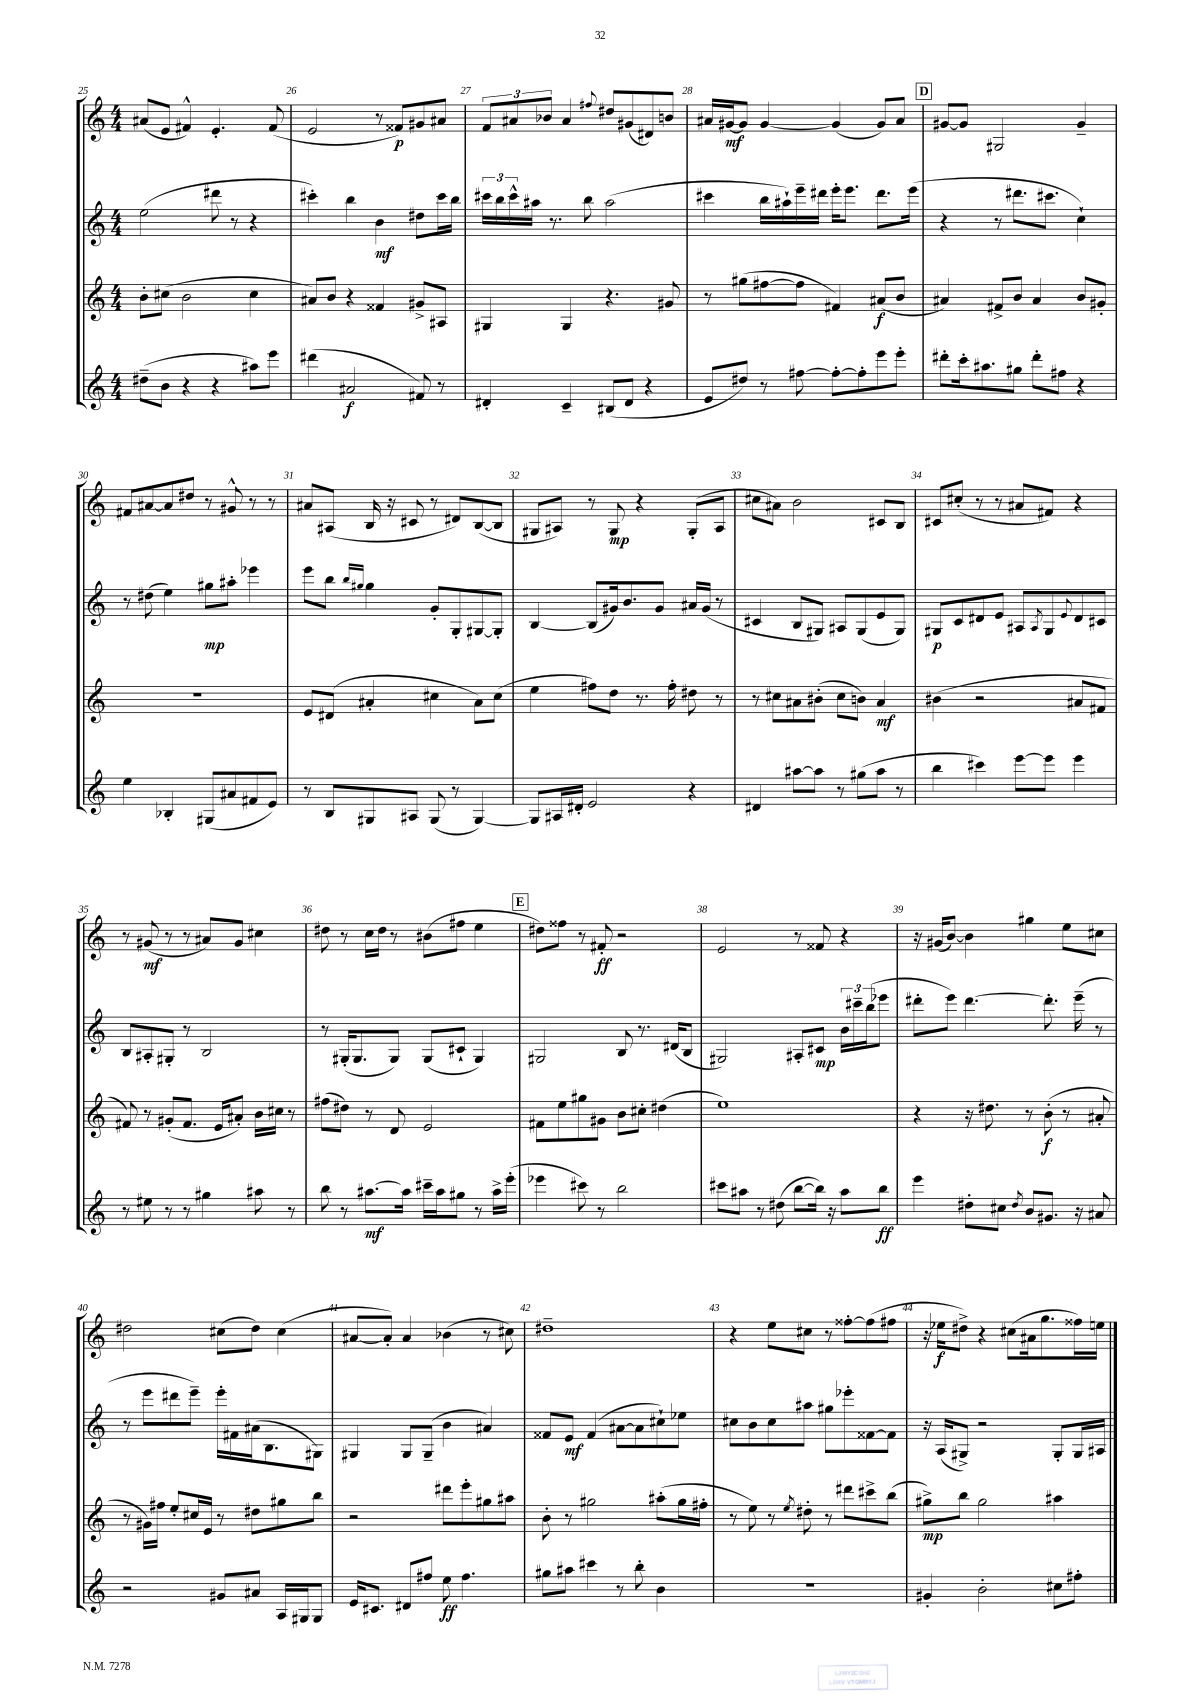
<<
\new StaffGroup <<
\new Staff = "s0" {
    \clef treble \key c \major \numericTimeSignature \time 4/4
    ais'8( e'8 fis'4-^) e'4.-. fis'8( |
    e'2 r8 fisis'8\p) gis'8 ais'8 |
    \tuplet 3/2 { f'8 ais'8 bes'8 } ais'4 \appoggiatura { fis''8 } dis''8 gis'8( dis'8) b'8 |
    ais'16 gis'16~\mf gis'8 gis'4~ gis'4( gis'8) ais'8 |
    \mark \markup { \box "D" } gis'8~ gis'8 gis2 gis'4-- |
    fis'8 ais'8~ ais'8 dis''8 r8 gis'8-^ r8 r8 |
    ais'8 ais8( b16 r16 cis'8 r8 dis'8) b8~( b8 |
    gis8 ais8) r8 gis8\mp r4 gis8-.( ais8 |
    cis''8 ais'8) b'2 cis'8 b8 |
    cis'8 cis''8-.( r8 r8 ais'8 fis'8) r4 |
    r8 gis'8\mf( r8 r8 ais'8) gis'8 cis''4 |
    dis''8 r8 c''16 dis''16 r8 bis'8( fis''8 e''4 |
    \mark \markup { \box "E" } dis''8) fisis''8 r8 fis'8-.\ff r2 |
    e'2 r8 fisis'8 r4 |
    r16 gis'16( b'8~) b'4 gis''4 e''8 cis''8 |
    dis''2 cis''8( dis''8) cis''4( |
    ais'8~ ais'8-.) ais'4 bes'4( r8 cis''8) |
    dis''1-- |
    r4 e''8 cis''8 r8 fisis''8~-. fisis''8( fis''8 |
    r16 ees''16\f dis''8->) r4 cis''8( ais'16 g''8. fisis''16) e''16 \bar "|." |
}
\new Staff = "s1" {
    \clef treble \key c \major \numericTimeSignature \time 4/4
    e''2( dis'''8 r8 r4 |
    cis'''4-.) b''4 b'4\mf dis''8 cis'''16 b''16 |
    \tuplet 3/2 { cis'''16 b''16 cis'''16-^ } ais''16 r8. b''8 ais''2( |
    cis'''4 b''16 ais''16-!) e'''16-- dis'''16 e'''16-. e'''8. dis'''8. e'''16( |
    \mark \markup { \box "D" } r4 r8 dis'''8. cis'''8. c''4-!) |
    r8 dis''8( e''4) gis''8\mp ais''8-. ees'''4 |
    e'''8 b''8 \grace { b''16 gis''16 } gis''4 g'8-. g8-. gis8~ gis8-. |
    b4~ b8( gis'16) b'8. gis'8 ais'16 gis'16( r8 |
    cis'4 b8 gis8) ais8 gis8( e'8 gis8) |
    gis8\p c'8 dis'8 e'8 ais8 \acciaccatura { ais8 } gis8 \appoggiatura { e'8 } dis'8 cis'8 |
    b8 ais8-. gis8-. r8 b2 |
    r8 gis16-.( gis8. gis8) gis8( cis'8-! gis4) |
    \mark \markup { \box "E" } gis2 b8 r8. dis'16( b8 |
    gis2) ais8-. cis'8\mp \tuplet 3/2 { b'16 cis'''16-- b''16( } ees'''8 |
    dis'''8-. e'''8) dis'''4.~ dis'''8.-. e'''16--( r8 |
    r8 e'''8 dis'''8 e'''8--) e'''16-. fis'16 ais'16( b8. gis8) |
    gis4 gis8 gis8--( b'4 ais'4) |
    fisis'8 e'8\mf fisis'4( ais'8~ ais'8 cis''8-!) ees''8 |
    cis''8 b'8 cis''8 ais''8 gis''8 ees'''8-. fisis'8~ fisis'8 |
    r16 a16( gis8->) r2 gis8-. gis16 ais16 \bar "|." |
}
\new Staff = "s2" {
    \clef treble \key c \major \numericTimeSignature \time 4/4
    b'8-. cis''8( b'2 cis''4 |
    ais'8) b'8 r4 fisis'4 gis'8-> ais8 |
    gis4 gis4 r4. gis'8 |
    r8 gis''8( fis''8~ fis''8 fis'4) ais'8\f( b'8 |
    \mark \markup { \box "D" } ais'4) fis'8-> b'8 ais'4 b'8 gis'8-. |
    R1 |
    e'8 dis'8( ais'4-. cis''4 ais'8) cis''8( |
    e''4 fis''8) d''8 r8. fis''16-. dis''8 r8 |
    r8 cis''8 ais'8 bis'8-.( cis''8 b'8) ais'4\mf |
    bis'4( r2 ais'8 fis'8 |
    fis'8) r8 gis'8-.( fis'8. e'16 ais'8-.) b'16 cis''16 r8 |
    fis''8( dis''8) r8 d'8 e'2 |
    \mark \markup { \box "E" } fis'8 e''8 gis''8 gis'8 b'8 cis''8-. dis''4( |
    e''1) |
    r4 r16 dis''8. r8 b'8-.\f( r8 ais'8-. |
    r8 gis'16) fis''16 e''8-. cis''16 e'16 r8 dis''8 gis''8 b''8 |
    r2 dis'''8 e'''8-. gis''8 ais''8 |
    b'8-. r8 gis''2 ais''8-.( gis''16 fis''16-. |
    r8 e''8) r8 \acciaccatura { e''8 } dis''8-. r8 dis'''8 cis'''8-> b''8( |
    gis''8->\mp) b''8 gis''2 ais''4 \bar "|." |
}
\new Staff = "s3" {
    \clef treble \key c \major \numericTimeSignature \time 4/4
    dis''8--( b'8 r4 r4 ais''8) e'''8 |
    dis'''4( ais'2\f fis'8) r8 |
    dis'4-. c'4-- bis8( dis'8 r4 |
    e'8 dis''8) r8 fis''8~ fis''8~-. fis''8-. e'''8 e'''8-. |
    \mark \markup { \box "D" } dis'''8-. c'''16-. ais''8. gis''8 dis'''8-. fis''8 r4 |
    e''4 bes4-. gis8( ais'8 fis'8 e'8) |
    r8 b8 gis8 ais8 gis8( r8 gis4~) |
    gis8 ais16 dis'16-. e'2 r4 |
    dis'4 ais''8~ ais''8 r8 gis''8( ais''8 r8 |
    b''4 cis'''4) e'''8~ e'''8 e'''4 |
    r8 eis''8 r8 r8 gis''4 ais''8 r8 |
    b''8 r8 ais''8.~\mf ais''16 cis'''16-- ais''16 gis''8 r8 ais''16-> e'''16-.( |
    \mark \markup { \box "E" } ees'''4 cis'''8) r8 b''2 |
    cis'''8 ais''8 r8 dis''8( b''8~ b''16) r16 ais''8 b''8\ff |
    e'''4 dis''8-. cis''8 \acciaccatura { dis''8 } b'8 gis'8. r16 ais'8 |
    r2 gis'8 ais'8 a16 gis16 gis8 |
    e'16 cis'8. dis'8 fis''8 e''8\ff fis''4. |
    gis''8 ais''8 cis'''4 r8 b''8-. b'4 |
    R1 |
    gis'4-. b'2-. cis''8 fis''8-. \bar "|." |
}
>>
>>
\layout { \context { \Score currentBarNumber = #25 \override BarNumber.break-visibility = ##(#f #t #t) barNumberVisibility = #all-bar-numbers-visible } }
